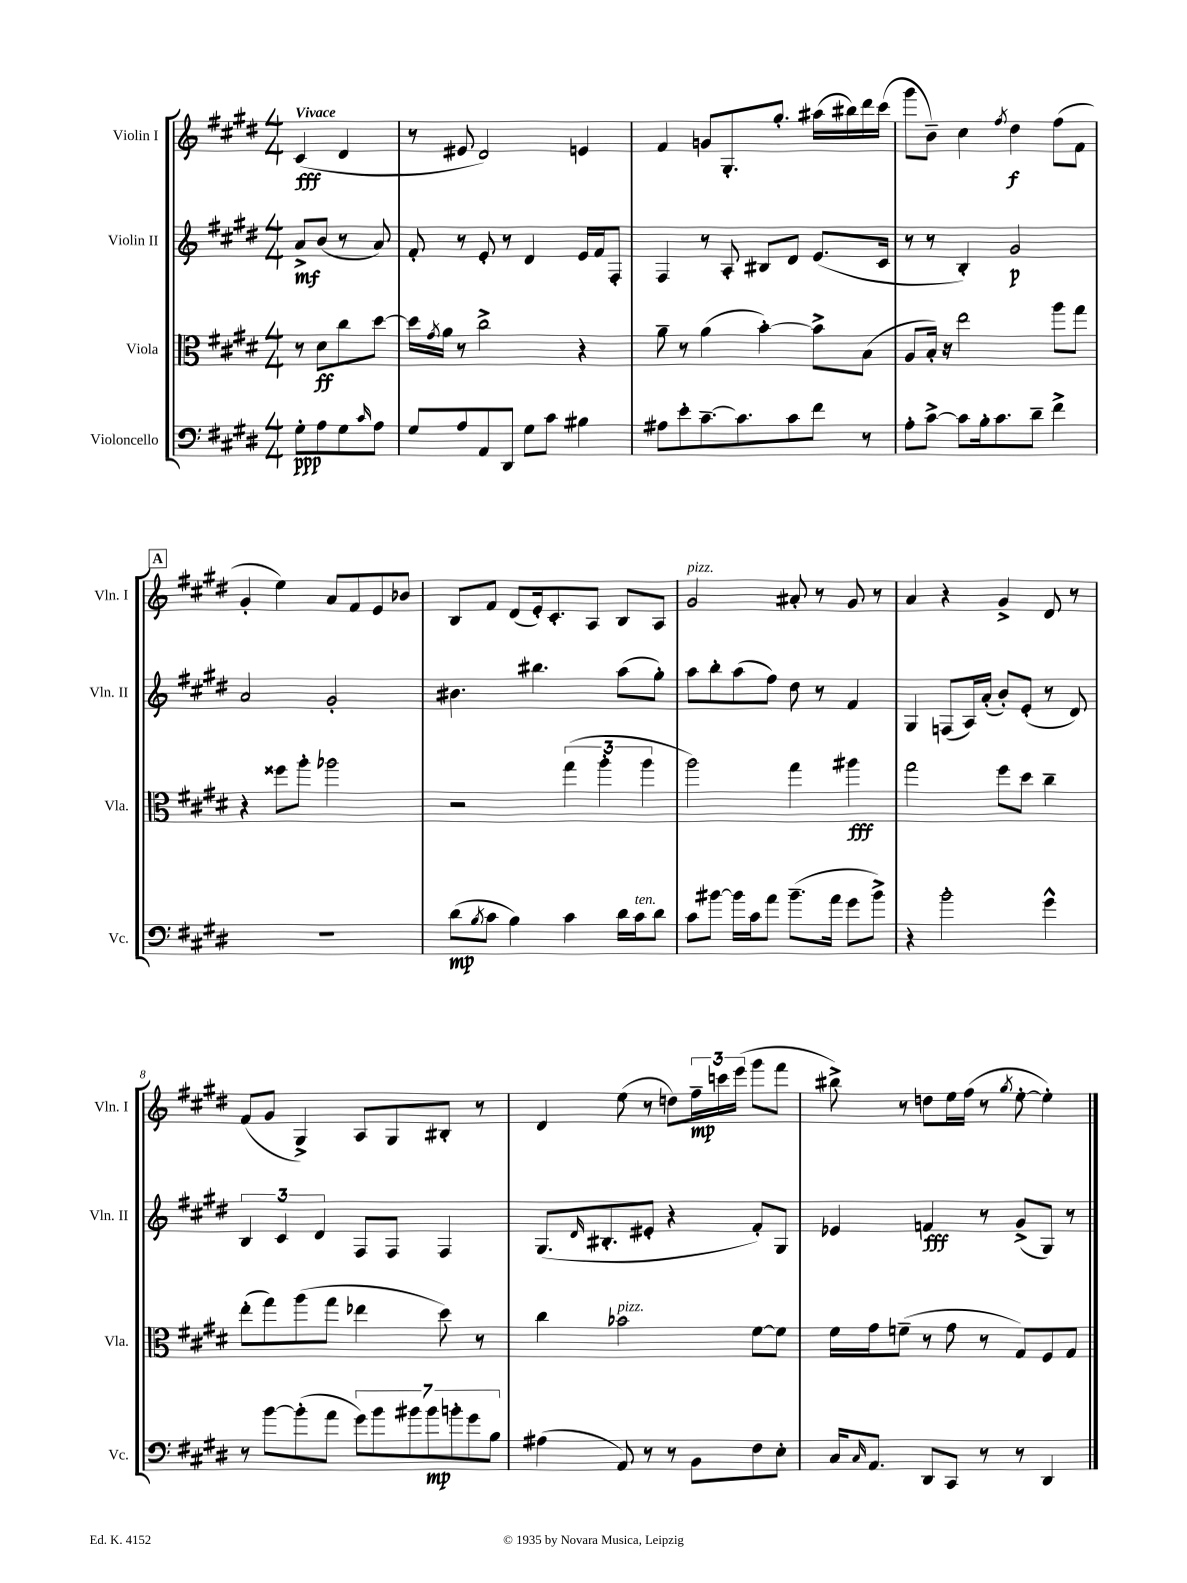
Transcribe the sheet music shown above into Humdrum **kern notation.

**kern	**kern	**kern	**kern
*staff4	*staff3	*staff2	*staff1
*clefF4	*clefC3	*clefG2	*clefG2
*k[f#c#g#d#]	*k[f#c#g#d#]	*k[f#c#g#d#]	*k[f#c#g#d#]
*M4/4	*M4/4	*M4/4	*M4/4
8G#'\L	8r	8a^/L	(4c#/
8A\	8d#\L	(8b/J	.
8G#\	8cc#\	8r	4d#/
16qqc#/	.	.	.
8A\J	[8dd#\J	8a/)	.
=	=	=	=
8G#/L	16dd#\]LL	8f#'/	8r
.	8qg#/	.	.
.	16a\JJ	.	.
8A/	8r	8r	8e#/
8AA/	2cc#^\	8e'/	2d#/)
8DD#/J	.	8r	.
8G#\L	.	4d#/	.
8c#\J	.	.	.
4B#\	4r	16e/LL	4e/
.	.	16f#/J	.
.	.	8F#'/J	.
=	=	=	=
8A#\L	8a~\	4F#/	4f#/
8e'\	8r	.	.
[8.c#~\	(4a\	8r	8g/L
.	.	8A'/	8.G#'/
8.c#\]	.	.	.
.	[4b'\)	8B#/L	.
.	.	.	8.gg#'/J
8c#\	.	8d#/J	.
8f#\J	8b^\]L	(8.e/L	(16aa#\LL
.	.	.	16bb#\)
8r	(8B\J	.	16ddd#\
.	.	16c#/Jk	(16ccc#\JJ
=	=	=	=
8A'\L	8A/L	8r	8ggg#\L
[8c#^\J	16B'/Jk)	8r	8b~\J)
.	16r	.	.
8c#\]L	2ee\	4B'/)	4cc#\
16B'\k	.	.	.
8.c#\	.	.	.
.	.	.	8qff#/
.	.	2g#/	4dd#\
8d#~\J	.	.	.
4f#^\	8aa\L	.	(8ff#\L
.	8gg#\J	.	8f#\J
=	=	=	=
1r	4r	2a/	4g#'/
.	8ff##\L	.	4ee\)
.	8aa'\J	.	.
.	2aa-\	2g#'/	8a/L
.	.	.	8f#/
.	.	.	8e/
.	.	.	8b-/J
=	=	=	=
(8d#\L	2r	4.b#\	8B/L
8qB/	.	.	.
8c#\J	.	.	8f#/J
4B\)	.	.	(8d#/L
.	.	4.bb#\	16e'/k)
.	.	.	8.c#'/
4c#\	(6gg#\	.	.
.	.	.	8A/J
.	6aa'\	.	.
16d#\LL	.	(8aa\L	8B/L
16c#\J	.	.	.
.	6aa\	.	.
8d#\J	.	8gg#'\J)	8A/J
=	=	=	=
8c#\L	2aa\)	8aa\L	2g#/
[8b#\J	.	8bb'\	.
16b#\]LL	.	(8aa\	.
16c#\J	.	.	.
8a\J	.	8ff#\J)	.
(8.b#~\L	4gg#\	8dd#\	8a#'/
.	.	8r	8r
16a\Jk	.	.	.
8g#\L	4aa#\	4f#/	8g#/
8b#^\J)	.	.	8r
=	=	=	=
4r	2gg#\	4G#/	4a/
2b'\	.	(8F/L	4r
.	.	16A/L)	.
.	.	(16a'/JJ	.
.	8ff#\L	8b'/L)	4g#^/
.	8dd#\J	(8e'/J	.
4g#^^\	4cc#~\	8r	8d#/
.	.	8d#/)	8r
=	=	=	=
8r	(8ee'\L	6B/	(8f#/L
[8b\L	8gg#\)	.	8g#/J
.	.	6c#/	.
(8b'\]	(8aa\	.	4G#^/)
.	.	6d#/	.
8a\J	8gg#\J	.	.
14g#\L)	4ee-\	8F#/L	8A/L
14b\	.	.	.
.	.	8F#/J	8G#/
14b#\	.	.	.
14b#\	.	.	.
.	8dd#\)	4F#/	8B#'/J
14b'\	.	.	.
14g#\	.	.	.
.	8r	.	8r
14B\J	.	.	.
=	=	=	=
(4A#\	4cc#\	(8.G#/L	4d#/
.	.	16qqd#/	.
.	.	8.B#'/	.
8AA/)	2b-\	.	(8ee\
8r	.	8e#'/J	8r
8r	.	4r	8dd\L)
8BB\L	.	.	24ff#~\L
.	.	.	24ccc\
.	.	.	(24eee\JJ
8F#\	[8f#\L	8f#'/L)	8ggg#\L
8E'\J	8f#\]J	8G#/J	8fff#\J
=	=	=	=
16C#/LK	16f#\LL	4e-/	8bb#^\)
16qqC#/	.	.	.
8.AA/J	16g#\J	.	.
.	(8f~\J	.	8r
8DD#/L	8r	4f/	8dd\L
8CC#/J	8g#\	.	16ee\L
.	.	.	(16ff#\JJ
8r	8r	8r	8r
.	.	.	8qgg#/
8r	8G#/L)	(8g#^/L	[8ee'\
4DD#/	8F#/	8G#/J)	4ee'\])
.	8G#/J	8r	.
==	==	==	==
*-	*-	*-	*-
